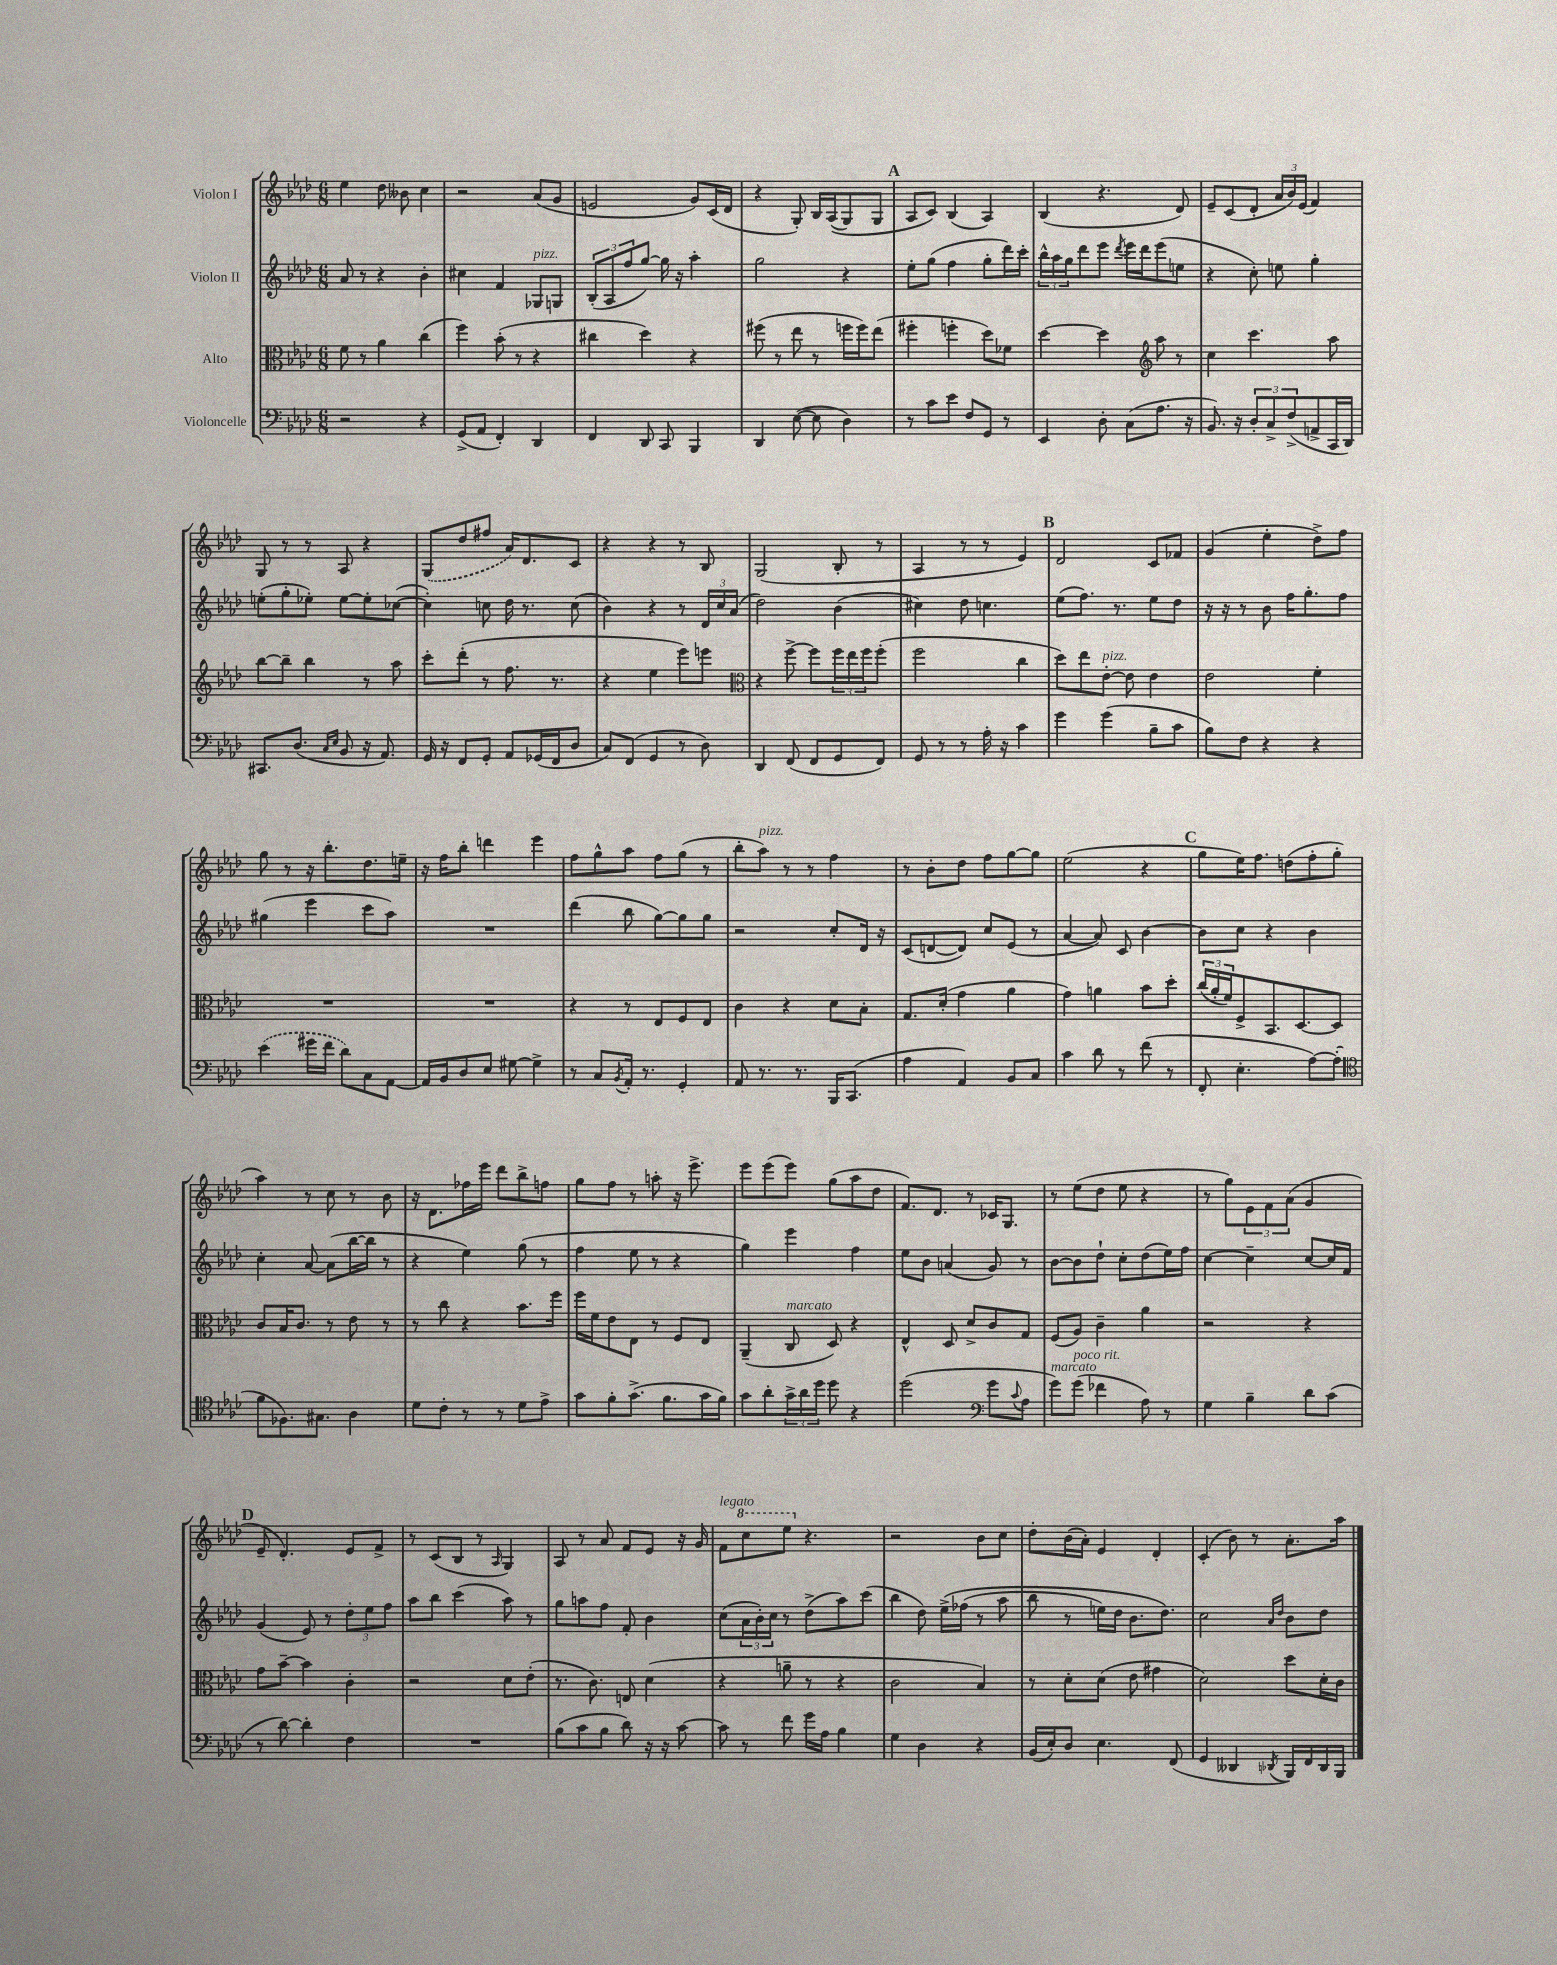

**kern	**kern	**kern	**kern
*staff4	*staff3	*staff2	*staff1
*clefF4	*clefC3	*clefG2	*clefG2
*k[b-e-a-d-]	*k[b-e-a-d-]	*k[b-e-a-d-]	*k[b-e-a-d-]
*M6/8	*M6/8	*M6/8	*M6/8
2r	8f	8a-	4ee-
.	8r	8r	.
.	4a-	4r	8dd-
.	.	.	8b--
4r	(4cc	4b-'	4cc
=	=	=	=
(8GG^	4ff)	4cc#	2r
8AA-	.	.	.
4FF')	(8b-'	4f	.
.	8r	.	.
4DD-	4r	8G-	(8a-
.	.	8G	8g
=	=	=	=
4FF	4cc#	(12B-'	2e
.	.	12A-	.
.	.	12ff	.
8DD-	4dd-)	[8gg)	.
8CC	.	16gg]	.
.	.	16r	.
4BBB-	4r	4aa-'	8g)
.	.	.	(16c
.	.	.	16d-
=	=	=	=
4DD-	(8ff#	2gg	4r
.	8r	.	.
([8E-	8ee-	.	8G')
8E-]	8r	.	16B-
.	.	.	&((16A-
4D-)	16ff	4r	8G)
.	16ff)	.	.
.	(8ee-	.	8G
=	=	=	=
8r	4ff#'	8ee-'	8A-
8c	.	(8gg	8c&)
8e-	4ff'	4ff	(4B-
8F	.	.	.
8GG	8dd-)	8gg'	4A-)
8r	8f-	16ddd-)	.
.	.	16ccc'	.
=	=	=	=
4EE-	[4dd-	24bb-^^	(4B-
.	.	24aa-	.
.	.	24gg	.
.	.	8ddd-	.
8D-'	4dd-]	8eee-	4.r
.	.	8qddd-	.
(8C	.	16eee-	.
.	.	16ddd-	.
*	*clefG2	*	*
8.A-	8aa-	(8eee-	.
.	8r	8ee	8d-)
16r	.	.	.
=	=	=	=
8.BB-)	4cc	4r	8e-~
.	.	.	(8c
16r	.	.	.
12D-'	4.ccc	8cc')	8d-'
12C^	.	.	.
.	.	8ee	24a-
(12F^	.	.	24b-)
.	.	.	(24e-
8AA^	.	4gg'	4f)
16CC	8aa-	.	.
16DD-)	.	.	.
=	=	=	=
8.CC#	[8bb-	(8ee'	8G
.	8bb-~]	8gg'	8r
(8.D-	.	.	.
.	4bb-	8ee-')	8r
16qqC	.	.	.
16qqE-	.	.	.
8BB-	.	[8ee-	8A-
16r	8r	8ee-']	4r
8.AA-)	.	.	.
.	8aa-	([8cc-	.
=	=	=	=
16GG	8ccc'	4cc-'])	(8G
16r	.	.	.
8FF	(8ddd-'	.	8dd-
8GG'	8r	8cc	8ff#
8AA-	8.ff	16dd-	16a-)
.	.	8.r	8.d-
(16GG-	.	.	.
16FF	8.r	.	.
8D-	.	(8cc	8c
=	=	=	=
8C)	4r	4b-)	4r
(8FF	.	.	.
4GG	4ee-	4r	4r
8r	8eee-)	8r	8r
8D-)	8eee	24d-	8B-
.	.	24cc	.
.	.	(24a-	.
=	=	=	=
*	*clefC3	*	*
4DD-	4r	2dd-)	(2G
(8FF	[8ff^	.	.
8FF	8ff]	.	.
8GG	24ff	(4b-	8B-'
.	24ee-	.	.
.	24ff	.	.
8FF)	(8ff'	.	8r
=	=	=	=
8GG	2ff	4cc#)	4A-
8r	.	.	.
8r	.	8dd-	8r
16A-'	.	4.cc	8r
16r	.	.	.
4c	4cc	.	4e-)
=	=	=	=
4g	8dd-)	(8ee-	2d-
.	8ee-	8.ff)	.
(4g	[8e-'	.	.
.	.	8.r	.
.	8e-]	.	.
8B-~	4e-	8ee-	8c
8c	.	8dd-	8f-
=	=	=	=
8B-)	2e-	16r	(4g
.	.	16r	.
8F	.	8r	.
4r	.	8b-	4ee-'
.	.	16ff	.
.	.	8.gg'	.
4r	4f'	.	8dd-^)
.	.	8ff	8ff
=	=	=	=
(4e-	2.r	(4gg#	8gg
.	.	.	8r
16g#	.	4eee-	16r
16f	.	.	8.bb-'
8d-)	.	.	.
8C	.	8ccc	8.dd-
[8AA-	.	8aa-)	.
.	.	.	16ee~
=	=	=	=
16AA-]	2.r	2.r	16r
16BB-	.	.	16ff
8D-	.	.	8bb-'
8E-	.	.	4ddd
[8G#	.	.	.
4G#^]	.	.	4eee-
=	=	=	=
8r	4r	(4ddd-	8ff
8C	.	.	8gg^^
8qBB-	.	.	.
16AA-'	8r	8bb-	8aa-
8.r	.	.	.
.	8E-	[8gg)	8ff
4GG'	8F	8gg]	(8gg
.	8E-	8gg	8r
=	=	=	=
8AA-	4c	2r	8bb-'
8.r	.	.	8aa-)
.	4r	.	8r
8.r	.	.	.
.	.	.	8r
16BBB-	8d-	8cc'	4ff
(8.CC	.	.	.
.	8B-'	16d-	.
.	.	16r	.
=	=	=	=
4A-	8.G	(8c	8r
.	.	[8d	8b-'
.	(16d-'	.	.
4AA-)	4g	8d])	8dd-
.	.	8cc	8ff
8BB-	4a-	(8e-	[8gg
8C	.	8r	8gg]
=	=	=	=
4c	4g)	[4a-	(2ee-
8d-	4a	8a-])	.
8r	.	8c	.
(8f	8b-	[4b-	4r
8r	8dd-'	.	.
=	=	=	=
8FF'	(24cc	8b-]	8gg
.	24a-'	.	.
.	24f)	.	.
4.E-'	8F^	8cc	16ee-)
.	.	.	8.ff
.	8.BB-	4r	.
.	.	.	(8dd
.	[8.D-	.	.
[8A-)	.	4b-	8ff'
(8A-']	8D-]	.	8gg'
=	=	=	=
*clefC4	*	*	*
8f	8c	4cc'	4aa-)
8.F-)	16B-	.	.
.	8.c	.	.
.	.	[8a-	8r
8.G#	.	.	.
.	8r	(8a-]	8cc
4A-	8e-	[16bb-	8r
.	.	16bb-]	.
.	8r	8r	8b-
=	=	=	=
8d-	8r	4r	16r
.	.	.	8.d-
8c'	8cc	.	.
8r	4r	4ee-)	16ff-
.	.	.	16eee-
8r	.	.	8ddd-
8d-	8.b-	(8gg	8bb-^
8e-^	.	8r	8ff
.	16ff	.	.
=	=	=	=
8g	16ff	4ff	8gg
.	16f	.	.
8f'	8e-	.	8ff
(8.g^	8E-	8ee-	8r
.	8r	8r	8aa'
8.f	.	.	.
.	8F	4r	16r
.	.	.	8.eee-^
16g	8E-	.	.
16f)	.	.	.
=	=	=	=
8g	(4AA-~	4gg)	8eee-
8a-'	.	.	(8eee-
24g^	8C	4eee-	8eee-)
24a-	.	.	.
24dd-	.	.	.
8dd-	8D-)	.	(8gg
4r	4r	4ff	8aa-
.	.	.	8dd-
=	=	=	=
(2dd-	4E-^^	8ee-	8.f)
.	.	8b-	.
.	.	.	8.d-
.	8D-	(4a	.
.	8d-^	.	8r
*clefF4	*	*	*
8g	8c	8g)	16c-
.	.	.	8.G
8qqc	.	.	.
8A-	8G	8r	.
=	=	=	=
8g)	(8F	[8b-	8r
(8g	8A-)	8b-]	(8ee-
4f-	4c~	8dd-`	8dd-
.	.	8cc'	8ee-
8A-)	4a-	(8dd-	4r
8r	.	16ee-)	.
.	.	16ff	.
=	=	=	=
4G	2r	[4cc	8r
.	.	.	8gg)
4B-~	.	4cc~]	12e-
.	.	.	12f
.	.	.	(12a-
8d-	4r	[8cc	4g
(8c	.	16cc]	.
.	.	16f	.
=	=	=	=
8r	8g	(4g	8e-~
[8d-)	[8b-~	.	4.d-')
4d-']	4b-]	8e-)	.
.	.	8r	.
4F	4c'	12dd-'	8e-
.	.	12ee-	.
.	.	.	8f^
.	.	12ff	.
=	=	=	=
2.r	2r	8aa-	8r
.	.	8bb-	(8c
.	.	(4ccc	8B-
.	.	.	8r
.	.	.	16qqA-
.	8d-	8aa-)	4G)
.	(8e-'	8r	.
=	=	=	=
(8B-	8.r	8gg	8A-
8c	.	8aa	8r
.	8.c)	.	.
8B-	.	8ff	8a-
8d-)	8E	8f'	8f
16r	(4d-	4b-	8e-
16r	.	.	.
[8c	.	.	16r
.	.	.	16g
=	=	=	=
8c]	4r	(8cc	8f
8r	.	24a-	8ccc
.	.	24b-')	.
.	.	24cc	.
8f	8a~	8r	8eee-
16g	8r	(8dd-^	4.r
16A-	.	.	.
4B-	4r	8aa-)	.
.	.	(8ccc	.
=	=	=	=
4G	2c	4bb-	2r
4D-	.	8dd-)	.
.	.	&(16ee-^	.
.	.	(16ff-	.
4r	4B-)	8r	8b-
.	.	8aa-	8cc
=	=	=	=
(16BB-	8r	8bb-	8dd-'
16E-')	.	.	.
8D-	8d-'	8r	(16b-
.	.	.	16a-')
4.E-	(8d-	16ee)	4e-
.	.	16dd-	.
.	8e-	8.b-	.
.	4g#	.	4d-'
.	.	8.dd-&)	.
(8FF	.	.	.
=	=	=	=
4GG	2d-)	2cc	(4c'
4DD--	.	.	8b-)
.	.	.	8r
.	.	16qqa-	.
8qDD-	.	16qqdd-	.
16BBB-)	8dd-	8b-	8.a-'
16FF	.	.	.
16DD-	16d-'	8dd-	.
16BBB-	16c	.	16aa-
==	==	==	==
*-	*-	*-	*-
